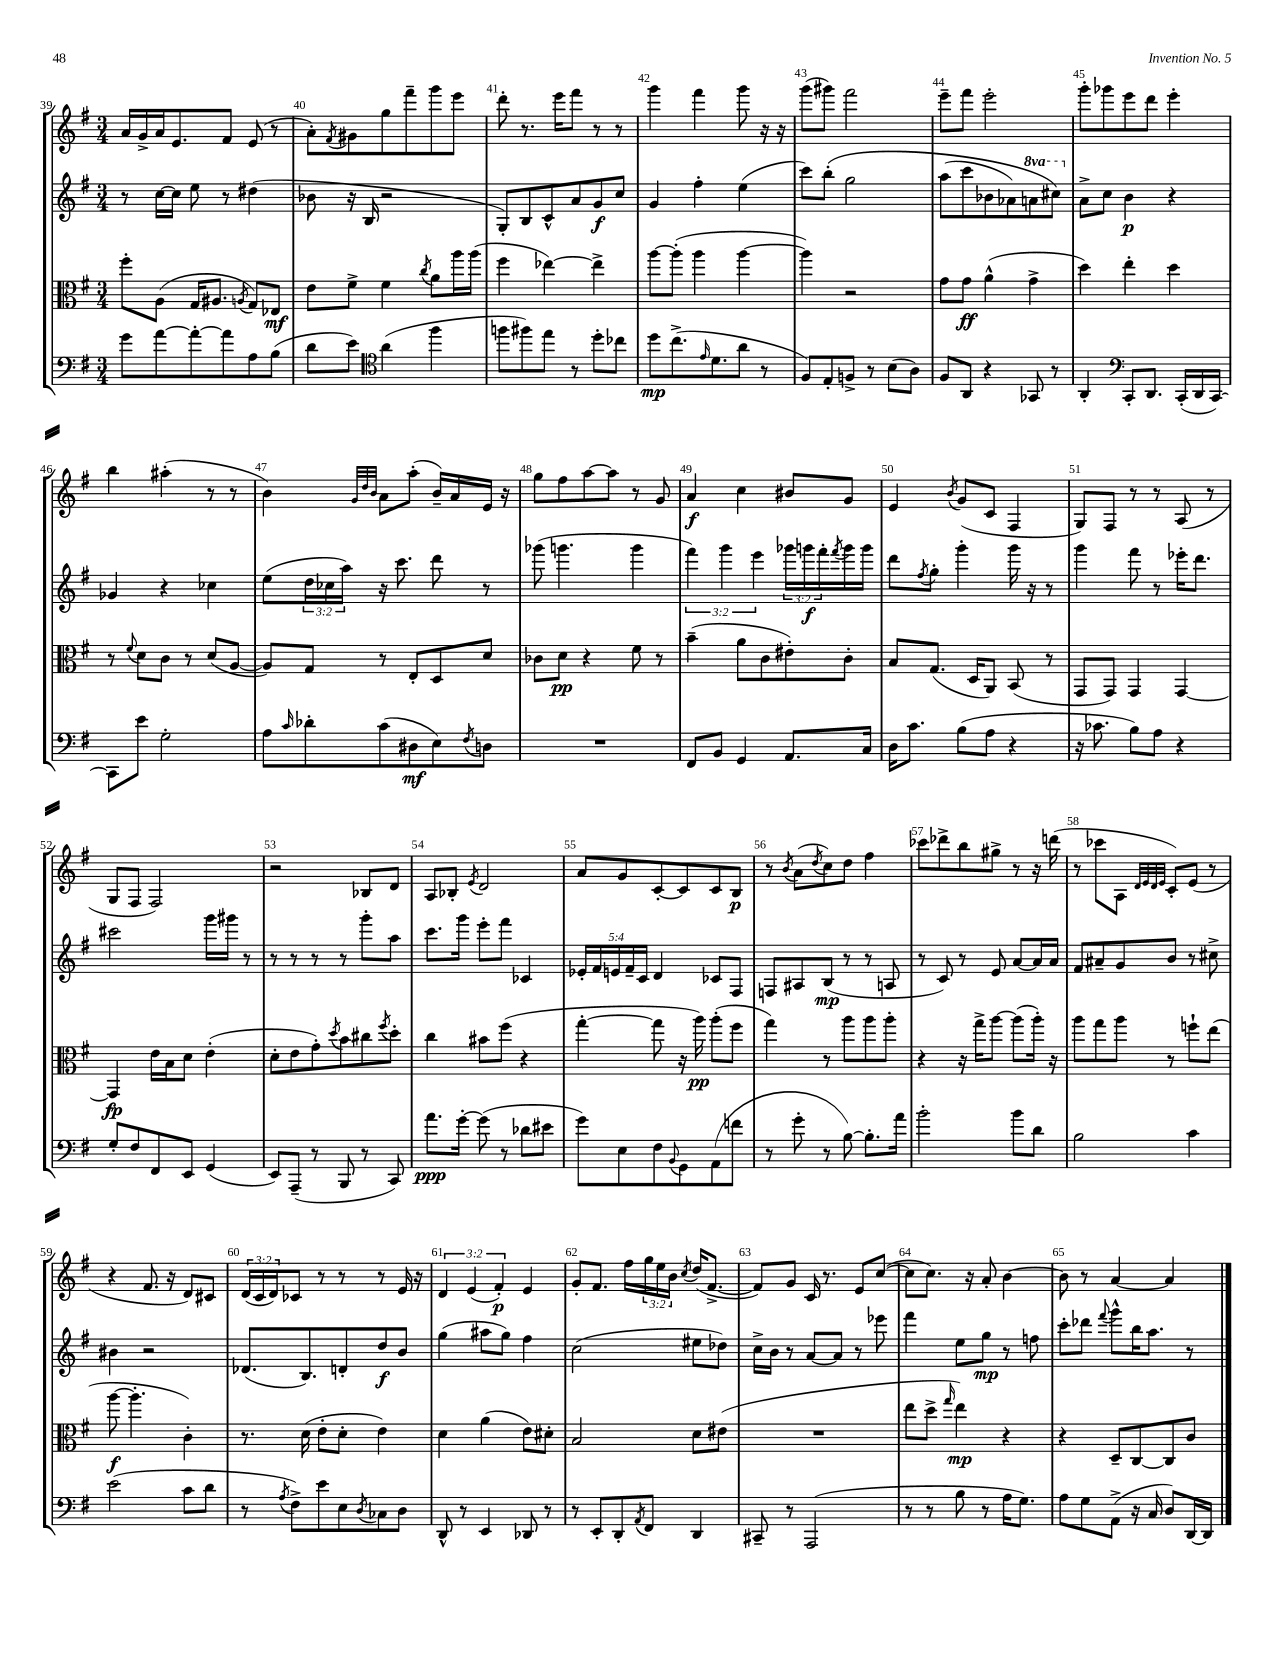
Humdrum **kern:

**kern	**kern	**kern	**kern
*staff4	*staff3	*staff2	*staff1
*clefF4	*clefC3	*clefG2	*clefG2
*k[f#]	*k[f#]	*k[f#]	*k[f#]
*M3/4	*M3/4	*M3/4	*M3/4
8g\L	8ff#'\L	8r	16a/LL
.	.	.	16g^/
[8a\	(8A\J	[16cc\LL	16a/J
.	.	16cc\]JJ	8.e/
8a'\_	16G/LK	8ee\	.
.	8.A#/J	.	.
8a\]	.	8r	8f#/J
.	8qA/	.	.
8A\	8G/L)	(4dd#\	(8e/
(8B\J	8E-/J	.	8r
=	=	=	=
8d\L	8e\L	8b-\	8a'\L)
.	.	.	8qf#/
8e\J)	8f#^\J	16r	8g#\
.	.	16B/	.
*clefC4	*	*	*
(4a\	4f#\	2r	8gg\
.	.	.	8fff#~\
.	8qcc/	.	.
4ff#\	8a\L	.	8ggg\
.	16aa\L	.	8eee\J
.	(16aa\JJ	.	.
=	=	=	=
8ff\L	4ff#\	8G'/L)	8ddd'\
8ff#\)	.	8B/	8.r
8ee\J	[4ee-\)	8c^^/	.
.	.	.	16eee\LK
8r	.	8a/	8fff#\J
8dd'\L	4ee-^\]	8g/	8r
8cc-\J	.	8cc/J	8r
=	=	=	=
8dd\L	[8aa\L	4g/	4ggg\
(8.cc^\	(8aa'\]J	.	.
.	4aa\	4ff#'\	4fff#\
16qqe/	.	.	.
8.d\	.	.	.
8a\J	[4aa\	(4ee\	8ggg\
8r	.	.	16r
.	.	.	16r
=	=	=	=
8F#/L)	4aa\])	8ccc\L)	(8ggg\L
8E'/	.	&(8bb'\J	8ggg#\J)
8F^/J	2r	2gg\	2fff#\
8r	.	.	.
(8B\L	.	.	.
8A\J)	.	.	.
=	=	=	=
8F#/L	8g\L	(8aa\L	8eee~\L
8AA/J	8g\J	8ccc\	8fff#\J
4r	(4a^^\	8b-\	2eee'\
.	.	8a-\)	.
8GG-/	4g^\	8aa\	.
8r	.	8ccc#\J&)	.
=	=	=	=
4AA'/	4dd\)	8a^\L	8ggg'\L
.	.	8cc\J	8ggg-\
*clefF4	*	*	*
8CC'/L	4ee'\	4b\	8eee\
8.DD/J	.	.	8ddd\J
.	4dd\	4r	4eee'\
(16CC'/LL	.	.	.
16DD/	.	.	.
[16CC/JJ)	.	.	.
=	=	=	=
8CC\]L	8r	4g-/	4bb\
.	8qqf#/	.	.
8e\J	8d\L	.	.
2G'\	8c\J	4r	(4aa#'\
.	8r	.	.
.	(8d/L	4cc-\	8r
.	[8A/J	.	8r
=	=	=	=
8A\L	8A/]L)	(8ee\L	4b\)
16qqc/	.	.	.
8d-'\	8G/J	24dd\L	.
.	.	24cc-\	.
.	.	24aa\JJ)	.
.	.	.	32qqg/LLL
.	.	.	32qqdd/
.	.	.	32qqb/JJJ
(8c\	8r	16r	8a\L
.	.	8.ccc\	.
8D#\	8E'/L	.	(8aa'\J
8E\)	8D/	8ddd\	16b~/LL)
.	.	.	16a/
8qF#/	.	.	.
8D\J	8d/J	8r	16e/JJ
.	.	.	16r
=	=	=	=
2.r	8c-\L	(8ggg-\	8gg\L
.	8d\J	4.ggg\	8ff#\
.	4r	.	[8aa\
.	.	.	8aa\]J
.	8f#\	4ggg\	8r
.	8r	.	8g/
=	=	=	=
8FF#/L	(4b~\	6fff#\)	4a/
8BB/J	.	.	.
.	.	6ggg\	.
4GG/	8a\L	.	4cc\
.	.	6eee\	.
.	8c\	.	.
8.AA/L	8e#'\)	24ggg-\LL	8b#/L
.	.	24ggg\	.
.	.	24fff#'\	.
.	.	8qfff#/	.
.	8c'\J	16ggg\	8g/J
16C/Jk	.	16ggg\JJ	.
=	=	=	=
16D\LK	8B/L	8ddd\L	4e/
8.c\J	.	.	.
.	.	8qff#/	.
.	(8.G/J	8gg'\J	.
.	.	.	8qb/
(8B\L	.	4ggg'\	(8g/L
.	16D/LK	.	.
8A\J	8AA/J)	.	8c/J
4r	(8BB/	16ggg\	4F#/
.	.	16r	.
.	8r	8r	.
=	=	=	=
16r	8GG/L	4ggg\	8G/L)
8.c-\	.	.	.
.	8GG/J)	.	8F#/J
8B\L)	4GG/	8fff#\	8r
8A\J	.	8r	8r
4r	[4GG/	16eee-'\LK	(8A/
.	.	8.ddd\J	.
.	.	.	8r
=	=	=	=
8G'/L	4GG/]	2ccc#\	8G/L
8F#/	.	.	8F#/J
8FF#/	16e\LL	.	2F#/)
.	16B\J	.	.
8EE/J	8d\J	.	.
(4GG/	(4e'\	16ggg\LL	.
.	.	16ggg#\JJ	.
.	.	8r	.
=	=	=	=
8EE/L)	8d'\L	8r	2r
(8AAA~/J	8e\	8r	.
8r	8g'\)	8r	.
.	8qdd/	.	.
8BBB/	8b\	8r	.
8r	8cc#\	8ggg'\L	8B-/L
.	8qff#/	.	.
8CC/)	8dd'\J	8aa\J	8d/J
=	=	=	=
8.a\L	4cc\	8.ccc\L	8A/L
.	.	.	8B-'/J
[16g'\Jk	.	16ggg\Jk	.
.	.	.	8qe/
(8g\]	8b#\L	8eee'\L	2d/
8r	(8ff#\J	8fff#\J	.
8d-\L	4r	4c-/	.
8e#\J	.	.	.
=	=	=	=
8g\L)	[4gg'\	20e-'/LL	8a/L
.	.	20f#/	.
.	.	20e/	.
8E\	.	.	8g/
.	.	20f#~/	.
.	.	20c/JJ	.
8F#\	8gg\]	4d/	[8c'/
8qqBB/	.	.	.
8GG\	16r	.	8c/]
.	16aa\)	.	.
(8AA\	(8aa'\L	8c-/L	8c/
8f\J	8ff#\J	8F#/J	8B/J
=	=	=	=
8r	4gg\)	8F/L	8r
.	.	.	8qb/
8g'\	.	8A#/	(8a\L
.	.	.	8qdd/
8r	8r	(8B/J	8cc\)
[8B\)	8aa\L	8r	8dd\J
8.B'\]L	8aa\	8r	4ff#\
.	8aa'\J	8A/	.
16a\Jk	.	.	.
=	=	=	=
2b'\	4r	8r	8ccc-\L
.	.	8c/)	8ddd-^\
.	16r	8r	8bb\
.	16gg^\LK	.	.
.	[8aa\J	8e/	8gg#^\J
8b\L	(8aa\]L	[8a/L	8r
8d\J	16aa'\Jk)	16a/]L	16r
.	16r	16a/JJ	(16ddd\
=	=	=	=
2B\	8aa\L	8f#/L	8r
.	8gg\	8a#~/	8ccc-\L
.	8aa\J	8g/	8A\J
.	.	.	32qqd/LLL
.	.	.	32qqe/
.	.	.	32qqd/
.	.	.	32qqe/JJJ
.	8r	8b/J	8c'/L)
4c\	8ff`\L	8r	(8e/J
.	(8ee\J	8cc#^\	8r
=	=	=	=
(2e\	[8aa\	4b#\	4r
.	4.aa'\]	.	.
.	.	2r	8.f#/
.	.	.	16r
8c\L	4c'\)	.	8d/L)
8d\J	.	.	8c#/J
=	=	=	=
8r	8.r	(8.d-/L	(24d/LL
.	.	.	24c/
.	.	.	24d/J)
8qA/	.	.	.
8F#^\L)	.	.	8c-/J
.	(16d\	8.B/)	.
8e\	8e'\L	.	8r
8E\	8d'\J	8d'/	8r
8qD/	.	.	.
8C-\	4e\)	8dd/	8r
8D\J	.	8b/J	16e/
.	.	.	16r
=	=	=	=
8DD^^/	4d\	(4gg\	6d/
8r	.	.	.
.	.	.	(6e/
4EE/	(4a\	8aa#\L	.
.	.	.	6f#'/)
.	.	8gg\J)	.
8DD-/	8e\L)	4ff#\	4e/
8r	8d#'\J	.	.
=	=	=	=
8r	2B/	(2cc\	8g'/L
8EE'/L	.	.	8.f#/J
8DD'/	.	.	.
.	.	.	16ff#\LL
8qAA/	.	.	.
8FF#/J	.	.	24gg\
.	.	.	24ee\
.	.	.	24b\JJ
.	.	.	8qcc/
4DD/	8d\L	8ee#\L	(16dd/LK
.	.	.	[8.f#^/J
.	(8e#\J	8dd-\J)	.
=	=	=	=
8CC#~/	2.r	16cc^\LL	8f#/]L)
.	.	16b\JJ	.
8r	.	8r	8g/J
(2AAA/	.	[8a/L	16c/
.	.	.	8.r
.	.	8a/]J	.
.	.	8r	8e/L
.	.	8eee-\	([8cc/J
=	=	=	=
8r	8ee\L	4fff#\	8cc\]L
8r	8dd^\J	.	8.cc\J)
.	16qqgg/	.	.
8B\	4ee\)	8ee\L	.
.	.	.	16r
8r	.	8gg\J	8a'/
16A\LK	4r	8r	[4b\
8.G\J)	.	.	.
.	.	8ff\	.
=	=	=	=
8A\L	4r	8ccc'\L	8b\]
8G\	.	8ddd-\J	8r
.	.	8qqfff#/	.
(8AA^\J	8D~/L	8ggg^^\L	[4a/
16r	[8C/	16bb\K	.
16C/	.	8.aa\J	.
8D/L)	8C/]	.	4a/]
[16DD/L	8c/J	8r	.
16DD/]JJ	.	.	.
==	==	==	==
*-	*-	*-	*-
